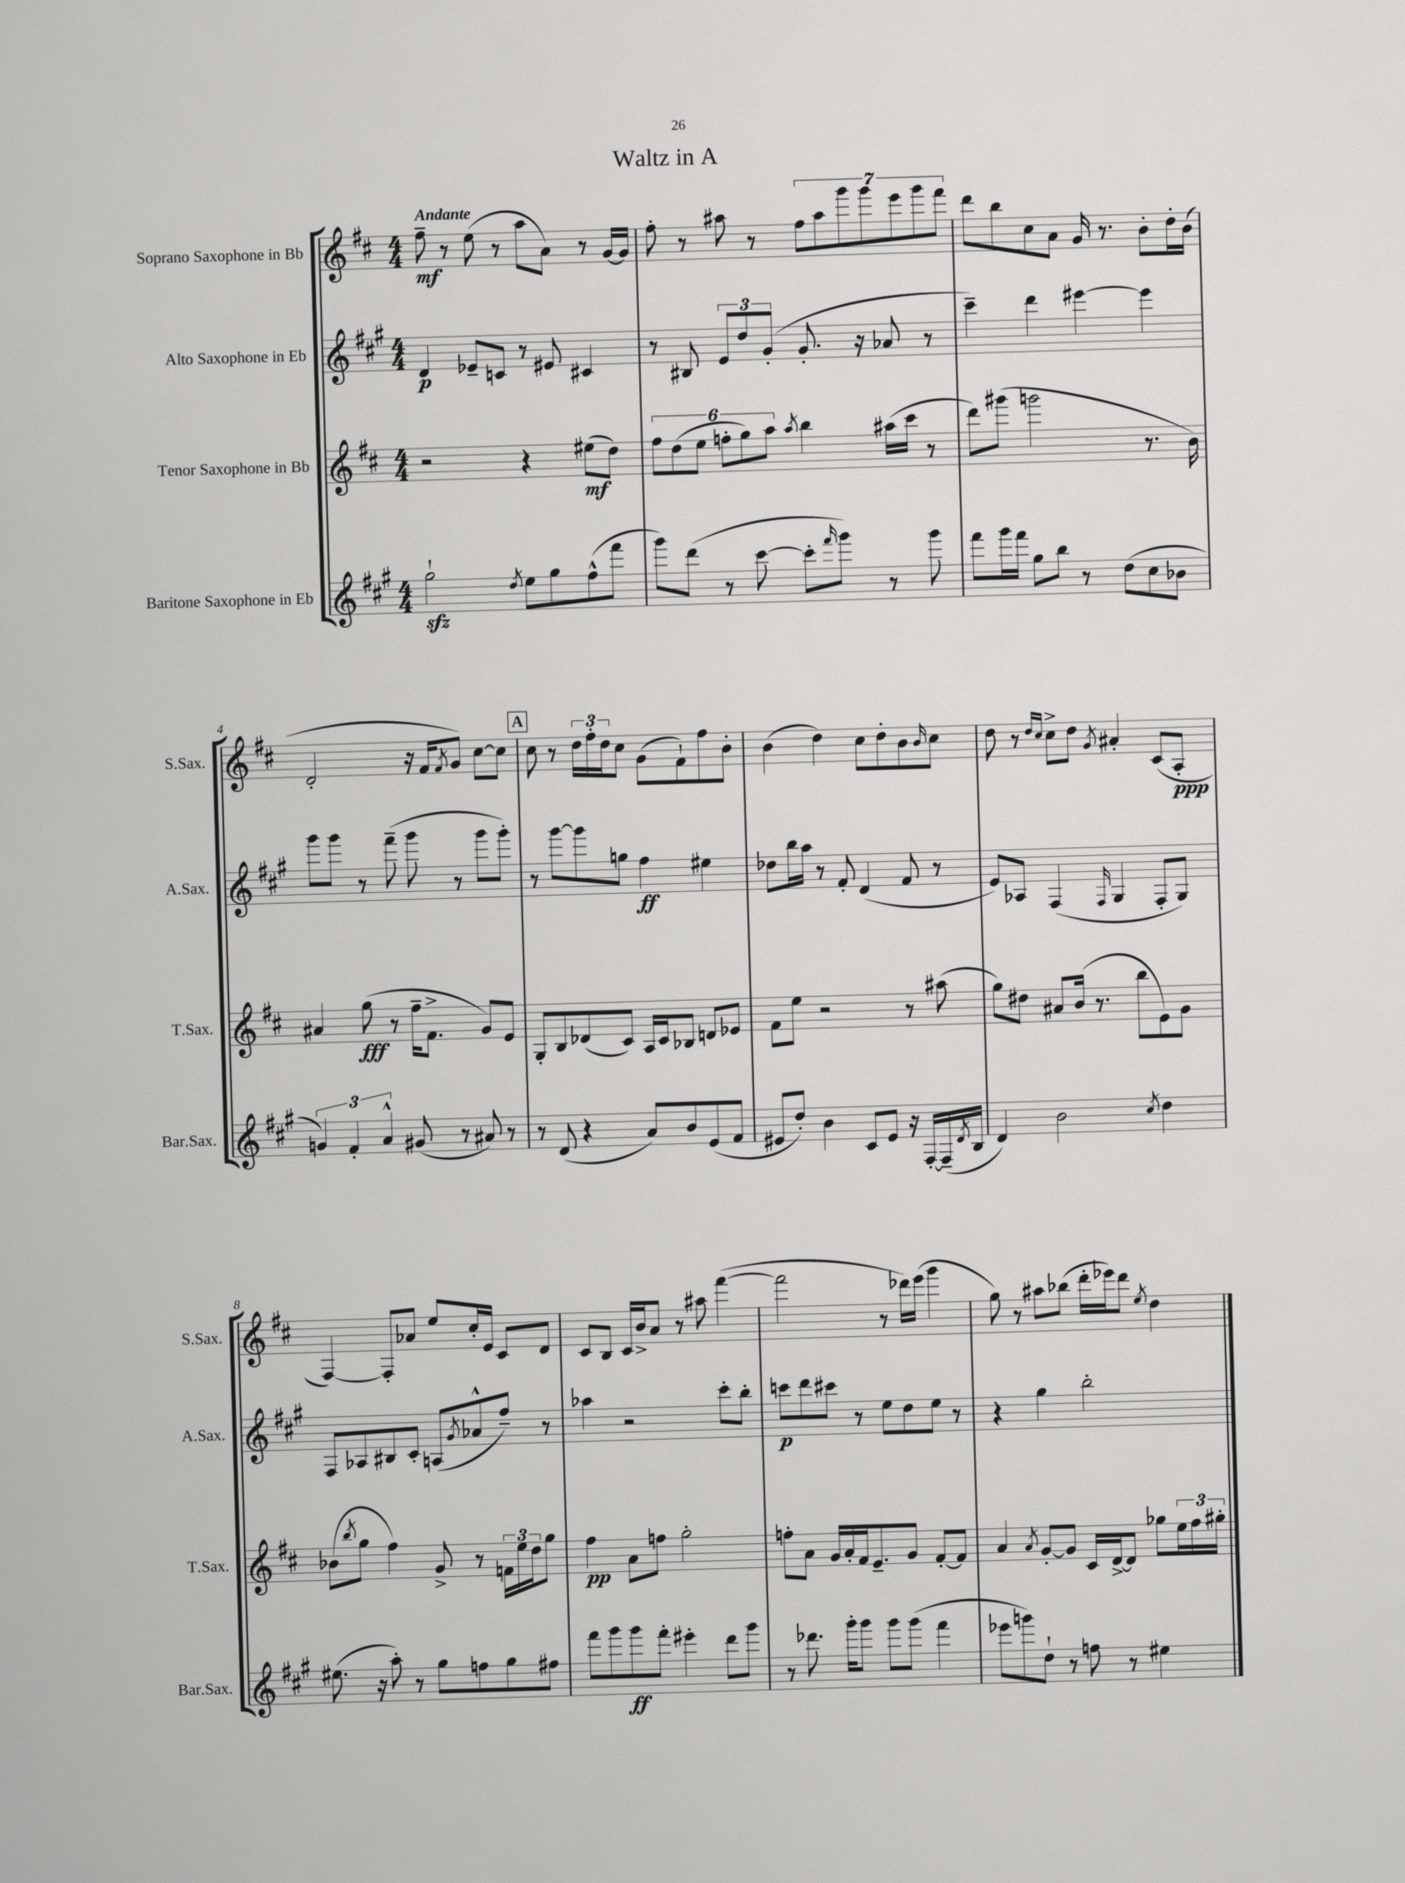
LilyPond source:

\header { title = "Waltz in A" }
<<
\new StaffGroup <<
\new Staff = "s0" \with { instrumentName = "Soprano Saxophone in Bb" shortInstrumentName = "S.Sax." } {
    \clef treble \key d \major \numericTimeSignature \time 4/4 \tempo "Andante"
    fis''8--\mf r8 e''8( r8 a''8 a'8) r8 g'16~ g'16 |
    fis''8-. r8 ais''8 r8 \tuplet 7/4 { fis''8 ais''8 g'''8 g'''8 e'''8 g'''8 fis'''8 } |
    d'''8 b''8 cis''8 a'8 g'16 r8. b'8-. d''16-. b'16( |
    d'2-. r16 fis'16 \acciaccatura { fis'8 } g'8) cis''8~ cis''8 |
    \mark \markup { \box "A" } cis''8 r8 \tuplet 3/2 { d''16 fis''16-. d''16 } cis''8 g'8( fis'8-!) fis''8 b'8-. |
    b'4( d''4) cis''8 d''8-. b'8 \grace { b'16 } cis''8 |
    d''8 r8 \grace { d''16 cis''16 } cis''8-> d''8 \acciaccatura { g'8 } ais'4-. cis'8( a8-.\ppp |
    fis4~) fis8-. aes'8 e''8 cis''16-. e'16 cis'8 d'8 |
    cis'8 b8 cis'16 b'16-> a'8 r8 ais''8 fis'''4~( |
    fis'''2 r8 des'''16) e'''16( g'''4 |
    g''8) r8 ais''8 bes''8( d'''16-. ees'''16) d'''8 \acciaccatura { e''8 } d''4 \bar "|." |
}
\new Staff = "s1" \with { instrumentName = "Alto Saxophone in Eb" shortInstrumentName = "A.Sax." } {
    \clef treble \key a \major \numericTimeSignature \time 4/4
    d'4\p ees'8-- c'8 r8 eis'8 cis'4 |
    r8 bis8 \tuplet 3/2 { e'8 d''8 gis'8-.( } gis'8.-. r16 aes'8 r8 |
    cis'''4--) d'''4 eis'''4~ eis'''4 |
    gis'''8 gis'''8 r8 fis'''8--( gis'''8 r8 gis'''8 gis'''8-.) |
    \mark \markup { \box "A" } r8 gis'''8~ gis'''8 g''8 fis''4\ff eis''4 |
    des''8 b''16 a''16 r8 fis'8-. d'4( fis'8 r8 |
    e'8) aes8 fis4( \grace { fis16 } gis4 fis8-. gis8) |
    fis8 aes8 bis8 cis'8-. a8( \acciaccatura { gis'8 } aes'8-^ fis''8--) r8 |
    aes''4 r2 cis'''8-. b''8-. |
    c'''8\p d'''8 cis'''8 r8 e''8 d''8 e''8 r8 |
    r4 gis''4 b''2-. \bar "|." |
}
\new Staff = "s2" \with { instrumentName = "Tenor Saxophone in Bb" shortInstrumentName = "T.Sax." } {
    \clef treble \key d \major \numericTimeSignature \time 4/4
    r2 r4 eis''8\mf( d''8) |
    \tuplet 6/4 { fis''8 d''8( e''8 f''8-. g''8) a''8 } \acciaccatura { a''8 } b''4 ais''16( cis'''16 r8 |
    d'''8) gis'''8( g'''2 r8. b'16) |
    ais'4 g''8\fff( r8 fis''16-- fis'8.-> g'8) e'8 |
    \mark \markup { \box "A" } g8-. b8 des'8( cis'8) a16 cis'16 bes8 d'8 ees'8 |
    fis'8 e''8 r2 r8 ais''8( |
    g''8) dis''8 ais'8 b'16( r8. b''8 e'8) g'8 |
    bes'8( \acciaccatura { b''8 } g''8 fis''4) g'8-> r8 \tuplet 3/2 { f'16 e''16 d''16 } g''8 |
    fis''4\pp a'8 f''8 g''2-. |
    f''8-. a'8 g'16 a'16-. fis'16 e'8.-- g'8 fis'8~-. fis'8 |
    a'4 \acciaccatura { a'8 } g'8~-. g'8 cis'16 d'16~-> d'8 ges''8 \tuplet 3/2 { e''16 fis''16 gis''16-. } \bar "|." |
}
\new Staff = "s3" \with { instrumentName = "Baritone Saxophone in Eb" shortInstrumentName = "Bar.Sax." } {
    \clef treble \key a \major \numericTimeSignature \time 4/4
    gis''2-!\sfz \acciaccatura { d''8 } e''8 gis''8 fis''8-^( fis'''8 |
    gis'''8) d'''8( r8 cis'''8~ cis'''8-. \grace { fis'''16 } gis'''8) r8 gis'''8 |
    fis'''8 gis'''16 fis'''16 gis''8 b''8 r8 d''8( cis''8 bes'8 |
    \tuplet 3/2 { g'4) fis'4-. a'4-^ } gis'8( r8 ais'8) r8 |
    \mark \markup { \box "A" } r8 d'8( r4 a'8) b'8 e'8( fis'8 |
    eis'8 d''8-.) b'4 cis'8 eis'8 r16 fis16~-. fis16--( \acciaccatura { d'8 } b16 |
    d'4) b'2 \acciaccatura { cis''8 } d''4 |
    eis''8.( r16 a''8-.) r8 gis''8 f''8 gis''8 fis''8 |
    fis'''8 gis'''8 gis'''8\ff fis'''8-. eis'''4-. d'''8 gis'''8 |
    r8 des'''8. gis'''16-. gis'''8 gis'''8 gis'''8( fis'''4 |
    ees'''8 g'''8) d''8-! r8 f''8 r8 eis''4 \bar "|." |
}
>>
>>
